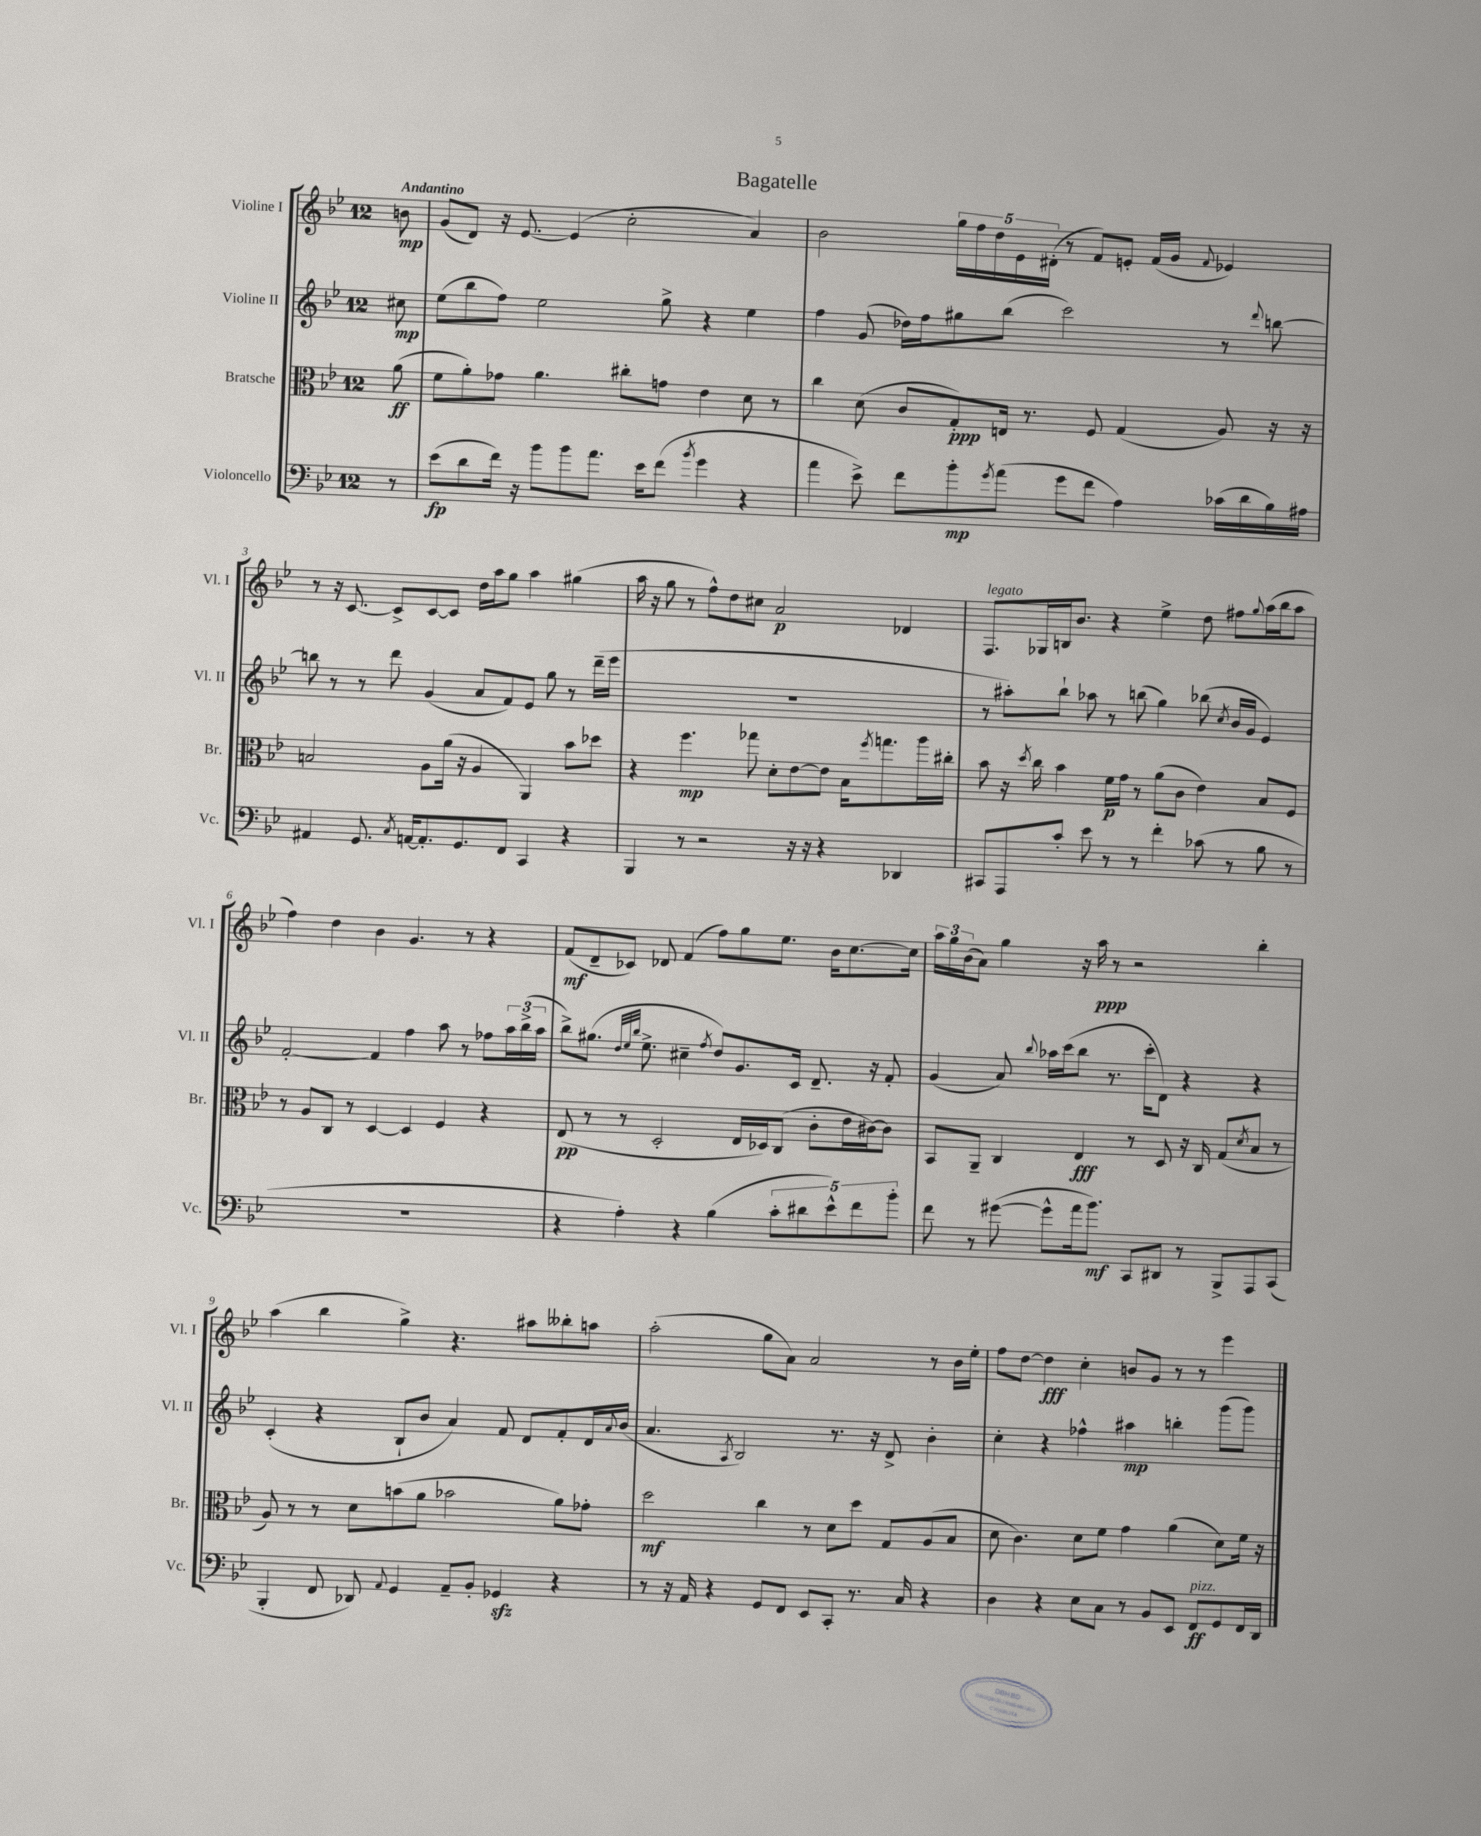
\header { title = "Bagatelle" }
<<
\new StaffGroup <<
\new Staff = "s0" \with { instrumentName = "Violine I" shortInstrumentName = "Vl. I" } {
    \clef treble \key bes \major \once \override Staff.TimeSignature.style = #'single-digit \time 12/8 \partial 8 \tempo "Andantino"
    b'8\mp |
    g'8( d'8) r16 ees'8.~ ees'4( c''2-. a'4) |
    bes'2 \tuplet 5/4 { g''16 f''16 d''16 ees'16 dis'16-.( } r8 f'8) e'8-. f'16( g'16 \appoggiatura { f'8 } ees'4) |
    r8 r16 c'8.~ c'8-> c'8~ c'8 d''16 a''16 g''8 a''4 gis''4( |
    a''16 r16 g''8 r8 f''8-^) d''8 cis''8 a'2\p des'4 |
    f8.^\markup { \italic "legato" } ges16 b16 bes'8. r4 ees''4-> d''8 fis''8 \appoggiatura { g''8 } a''16( bes''16 a''8 |
    f''4) d''4 bes'4 g'4. r8 r4 |
    f'8\mf( d'8-- ces'8) des'8 f'4( f''8) g''8 ees''8. bes'16 c''8.~ c''16 |
    \tuplet 3/2 { a''16 g''16 bes'16( } a'8) g''4 r16 a''16\ppp r8 r2 bes''4-. |
    a''4( bes''4 g''4->) r4. ais''8 beses''8-. a''8 |
    a''2-.( g''8 a'8) a'2 r8 bes'16 ees''16-. |
    f''8 d''8~ d''4\fff c''4-. b'8 g'8 r8 r8 ees'''4 \bar "|." |
}
\new Staff = "s1" \with { instrumentName = "Violine II" shortInstrumentName = "Vl. II" } {
    \clef treble \key bes \major \once \override Staff.TimeSignature.style = #'single-digit \time 12/8 \partial 8
    cis''8\mp |
    ees''8( bes''8 f''8) ees''2 g''8-> r4 ees''4 |
    f''4 g'8( des''16) f''16 gis''8 bes''8( c'''2) r8 \appoggiatura { d'''8 } b''8~ |
    b''8 r8 r8 d'''8 g'4( a'8 f'8) ees'8 g''8 r8 d'''16--( ees'''16 |
    R1. |
    r8 ais''8-.) bes''8-! aes''8 r8 b''8( g''4) bes''8( \acciaccatura { c''8 } bes'16 g'16 ees'4) |
    f'2~-. f'4 f''4 a''8 r8 fes''8 \tuplet 3/2 { a''16 bes''16->( a''16 } |
    bes''8->) gis''8.( \grace { d''32 ees''32 bes''32 } ees''8.-> cis''4-- \acciaccatura { f''8 } d''8) g'8. c'16 d'8.-- r16 f'8-. |
    g'4( a'8) \appoggiatura { bes''8 } aes''16 c'''16( bes''8 r8. c'''16-. d'8) r4 r4 |
    c'4-.( r4 bes8-! bes'8 a'4) f'8 d'8 f'8-. d'16 \appoggiatura { a'8 } bes'16( |
    a'4. \acciaccatura { a8 } bes2) r8. r16 d'8-> bes'4-. |
    c''4-. r4 fes''4-^ ais''4\mp b''4-. g'''8( g'''8) \bar "|." |
}
\new Staff = "s2" \with { instrumentName = "Bratsche" shortInstrumentName = "Br." } {
    \clef alto \key bes \major \once \override Staff.TimeSignature.style = #'single-digit \time 12/8 \partial 8
    a'8\ff( |
    f'8 a'8-.) ges'8 a'4. cis''8-. g'8 ees'4 d'8 r8 |
    c''4 d'8( c'8 g8-.\ppp) e16 r8. f8 g4( a8) r16 r16 |
    b2 a8 a'16( r16 a4 a,4) bes'8 des''8 |
    r4 f''4.\mp ges''8 d'8-. ees'8~ ees'8 bes16 \acciaccatura { f''8 } g''8. a''16 cis''16-. |
    bes'8 r16 \acciaccatura { d''8 } c''16 bes'4 f'16\p g'16 r8 a'8( c'8 ees'4) bes8 f8 |
    r8 a8 c8 r8 d4~ d4 f4 r4 |
    ees8\pp( r8 r8 d2-. ees16 des16) c8( c'8-. ees'16 cis'16~) cis'8 |
    bes,8 a,8-- c4 ees4\fff r8 d8 r16 c16 g8( \acciaccatura { d'8 } bes8 r8 |
    a8) r8 r8 d'8 b'8( a'8 bes'2 a'8) ges'8-. |
    d''2\mf c''4 r8 d'8 d''8 g8 a8( bes8 |
    d'8 c'4.) d'8 f'8 g'4 a'4( d'8) f'16 r16 \bar "|." |
}
\new Staff = "s3" \with { instrumentName = "Violoncello" shortInstrumentName = "Vc." } {
    \clef bass \key bes \major \once \override Staff.TimeSignature.style = #'single-digit \time 12/8 \partial 8
    r8 |
    ees'8\fp( d'8 f'16) r16 bes'8 bes'8 a'8. ees'16 f'8( \acciaccatura { bes'8 } g'4 r4 |
    a'4 ees'8->) f'8 bes'8-.\mp \acciaccatura { g'8 } a'8( g'8 f'8 a4) ces'16( d'16 bes16) ais16 |
    ais,4 g,8. \acciaccatura { c8 } a,16~ a,8.-. g,8. f,8 c,4 r4 |
    bes,,4 r8 r2 r16 r16 r4 des,4 |
    cis,8 a,,8 c'8-. ees'8 r8 r8 f'4-. ces'8( r8 bes8 r8 |
    R1. |
    r4 a4-.) r4 bes4( \tuplet 5/4 { c'8-. dis'8 ees'8-^) f'8 bes'8-. } |
    f'8 r8 gis'8~( gis'8-^ a'16 bes'8.\mf) c,8 dis,8 r8 bes,,8-> a,,8 c,8( |
    bes,,4-. f,8 des,8) \appoggiatura { a,8 } g,4 a,8-- bes,8-. ges,4\sfz r4 |
    r8 r16 a,16 r4 g,8 f,8 ees,8 c,8-. r8. c16 r4 |
    d4 r4 ees8 c8 r8 bes,8 ees,8 f,8\ff^\markup { \italic "pizz." } g,8 f,16 d,16 \bar "|." |
}
>>
>>
